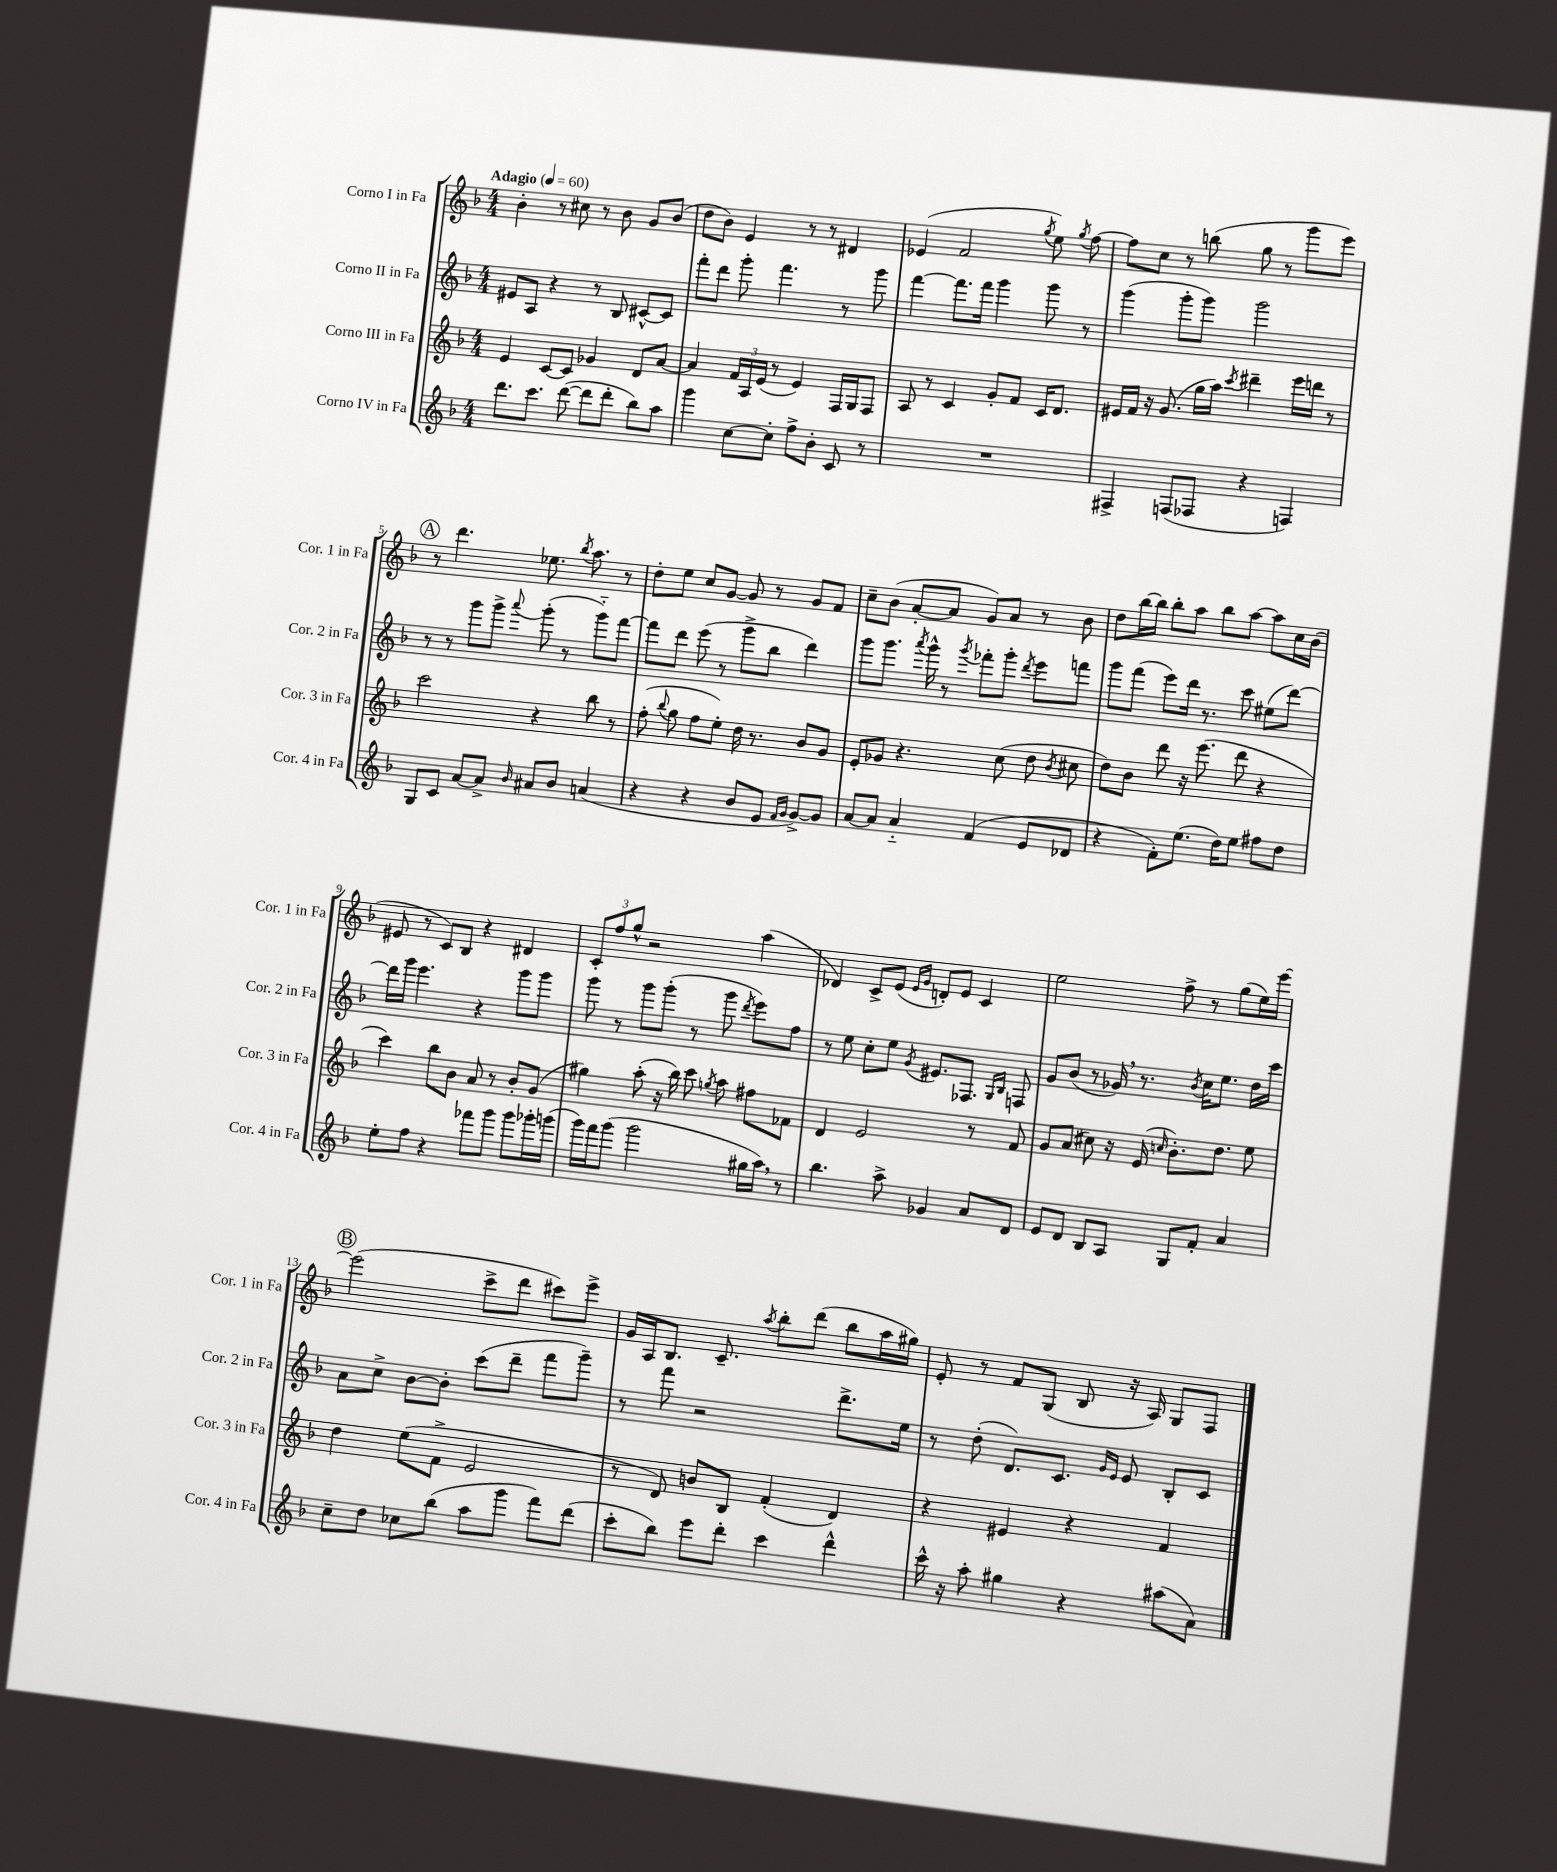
<<
\new StaffGroup <<
\new Staff = "s0" \with { instrumentName = "Corno I in Fa" shortInstrumentName = "Cor. 1 in Fa" } {
    \clef treble \key f \major \numericTimeSignature \time 4/4 \tempo "Adagio" 4 = 60
    \autoBeamOff bes'4-. r8 cis''8 r8 bes'8 g'8[ bes'8]( |
    d''8[ bes'8]) e'4 r8 r8 dis'4 |
    ees'4( f'2 \acciaccatura { g''8 } e''8) \acciaccatura { g''8 } f''8~ |
    f''8[ c''8] r8 b''8( g''8 r8 g'''8[ e'''8]) |
    \mark \markup { \circle "A" } r8 d'''4. ees''8. \acciaccatura { bes''8 } a''8. r8 |
    d''8[-. e''8] c''8[ g'8]~ g'8 r8 g'8[ f'8] |
    c''8[-- bes'8]( a'8[~-. a'8] g'8[) a'8] r8 bes'8 |
    d''8[ bes''16~ bes''16] bes''8[-. a''8] bes''8[ a''8]~ a''8[ c''16 bes'16]( |
    eis'8 r8 c'8[) bes8] r4 dis'4 |
    \tuplet 3/2 { c'8[-. f''8 g''8]-^ } r2 a''4( |
    des'4) c'8[-> e'8]( \grace { e'16[ g'16] } d'8[-.) e'8] c'4 |
    e''2 f''8-> r8 g''8[( e''16) e'''16]~ |
    \mark \markup { \circle "B" } e'''2( c'''8[-> d'''8] cis'''8[) e'''8]-> |
    g'16[ a16 bes8.] c'8.-- \acciaccatura { a''8 } bes''8[-. d'''8]( bes''8[ a''16 gis''16]) |
    e'8-. r8 f'8[ g8]( bes8 r16 a16) g8[ f8] \bar "|." |
}
\new Staff = "s1" \with { instrumentName = "Corno II in Fa" shortInstrumentName = "Cor. 2 in Fa" } {
    \clef treble \key f \major \numericTimeSignature \time 4/4
    \autoBeamOff eis'8[ a8] r4 r8 bes8 cis'8[~-^ cis'8] |
    f'''8[-. d'''8] g'''8-. f'''4. r8 g'''8 |
    f'''4~ f'''8.[ f'''16] g'''4 g'''8 r8 |
    g'''4( g'''8[-. g'''8]) g'''2 |
    \mark \markup { \circle "A" } r8 r8 g'''8[ g'''8]-> \appoggiatura { a'''8 } g'''8-.( r8 g'''8[-_) f'''8]~ |
    f'''8[ d'''8] e'''8( r8 g'''8[-> bes''8] d'''4) |
    g'''8[ g'''8.] \acciaccatura { a'''8 } g'''16-^ r8 \acciaccatura { g'''8 } fes'''8[-. g'''8]-. \acciaccatura { d'''8 } e'''8[ f'''8] |
    g'''8[ f'''8]( e'''8[) d'''16] r8. c'''8 eis''8[( d'''8]~) |
    d'''16[ g'''16] e'''4. r4 g'''8[ g'''8] |
    g'''8 r8 g'''8[ g'''8]-.( r8 g'''8 \acciaccatura { d'''8 } e'''8[) f''8] |
    r8 e''8 c''8[-. e''8] \acciaccatura { g'8 } eis'8.[ fes8.] \grace { g16[ bes16] } f8 |
    g'8[ bes'8]( r8 ges'16) \breathe r8. \acciaccatura { bes'8 } c''16[ e''8.] d''16[ c'''16] |
    \mark \markup { \circle "B" } a'8[ c''8]-> bes'8[~ bes'8]-. c'''8[( d'''8]-- f'''8[ g'''8]--) |
    r8 f'''8 r2 d'''8.[-> e''16] |
    r8 d''8-.( d'8.[) c'8.] \grace { g'16[ e'16] } e'8 bes8[-. c'8] \bar "|." |
}
\new Staff = "s2" \with { instrumentName = "Corno III in Fa" shortInstrumentName = "Cor. 3 in Fa" } {
    \clef treble \key f \major \numericTimeSignature \time 4/4
    \autoBeamOff e'4 c'8[~ c'8] ges'4 d'8[ a'8]~ |
    a'4 \tuplet 3/2 { f'16[ a16 e'16]( } r8 e'4) f16[ g16 f8] |
    a8 r8 c'4 g'8[-. f'8] c'16[ d'8.] |
    eis'16[ f'16] r16 g'8.( g''16[ a''16]) \acciaccatura { c'''8 } dis'''4-- e'''16[ d'''16] r8 |
    \mark \markup { \circle "A" } c'''2 r4 bes''8 r8 |
    f''8-.( \appoggiatura { bes''8 } g''8 f''8[ e''8]-.) d''16 r8. bes'8[ g'8] |
    e'8[-. ges'8] r4. c''8( d''8 \acciaccatura { bes'8 } cis''8 |
    d''8[) bes'8] d'''8 r16 e'''8.( d'''8 r4 |
    c'''4) bes''8[ bes'8] a'8 r8 bes'8[-. g'8]( |
    gis''4) a''8-.( r16 bes''16) c'''8 \acciaccatura { g''8 } a''8 fis''8[ fes'8] |
    d'4 e'2 r8 f'8 |
    g'8[ a'8]( cis''8) r16 e'16( \grace { c''16 } bes'8.[-.) d''8.] e''8 |
    \mark \markup { \circle "B" } d''4 e''8[( f'8]-> e'2 |
    r8 d'8) b'8[ bes8] f'4-.( d'4) |
    r4 eis'4 r4 f'4 \bar "|." |
}
\new Staff = "s3" \with { instrumentName = "Corno IV in Fa" shortInstrumentName = "Cor. 4 in Fa" } {
    \clef treble \key f \major \numericTimeSignature \time 4/4
    \autoBeamOff d'''8.[ c'''8.] d'''8~( d'''8[ d'''8]-. bes''8[) a''8] |
    g'''4 c''8[~ c''8]-. f''8[-> bes'8]-. c'8 r8 |
    R1 |
    fis4-> f8[( fes8] r4 f4) |
    \mark \markup { \circle "A" } g8[ c'8] a'8[~ a'8]-> \grace { bes'16 } ais'8[ bes'8] a'4( |
    r4 r4 bes'8[ e'8] \grace { f'16[ g'16] } g'8[~->) g'8] |
    a'8[~ a'8] a'4-_ f'4( e'8[ des'8] |
    r4 f'8[-.) e''8.]( d''16[) e''8] fis''8[ d''8] |
    e''8[-. f''8] r4 fes'''8[ g'''8] g'''8[ ges'''16-. g'''16]( |
    g'''16[) f'''16 g'''8]( g'''2 gis''16[ a''16]) \breathe r8 |
    bes''4. a''8-> ges'4 a'8[ d'8] |
    e'8[ d'8] bes8[ a8] g8[ f'8]-. a'4 |
    \mark \markup { \circle "B" } c''8[-- d''8] ces''8[ bes''8]( a''8[ g'''8] f'''8[) d'''8]( |
    c'''8[-. bes''8]) e'''8[ d'''8]-. c'''4 d'''4-^ |
    c'''16-^ r16 a''8-. gis''4 r4 ais''8[( a'8]) \bar "|." |
}
>>
>>
